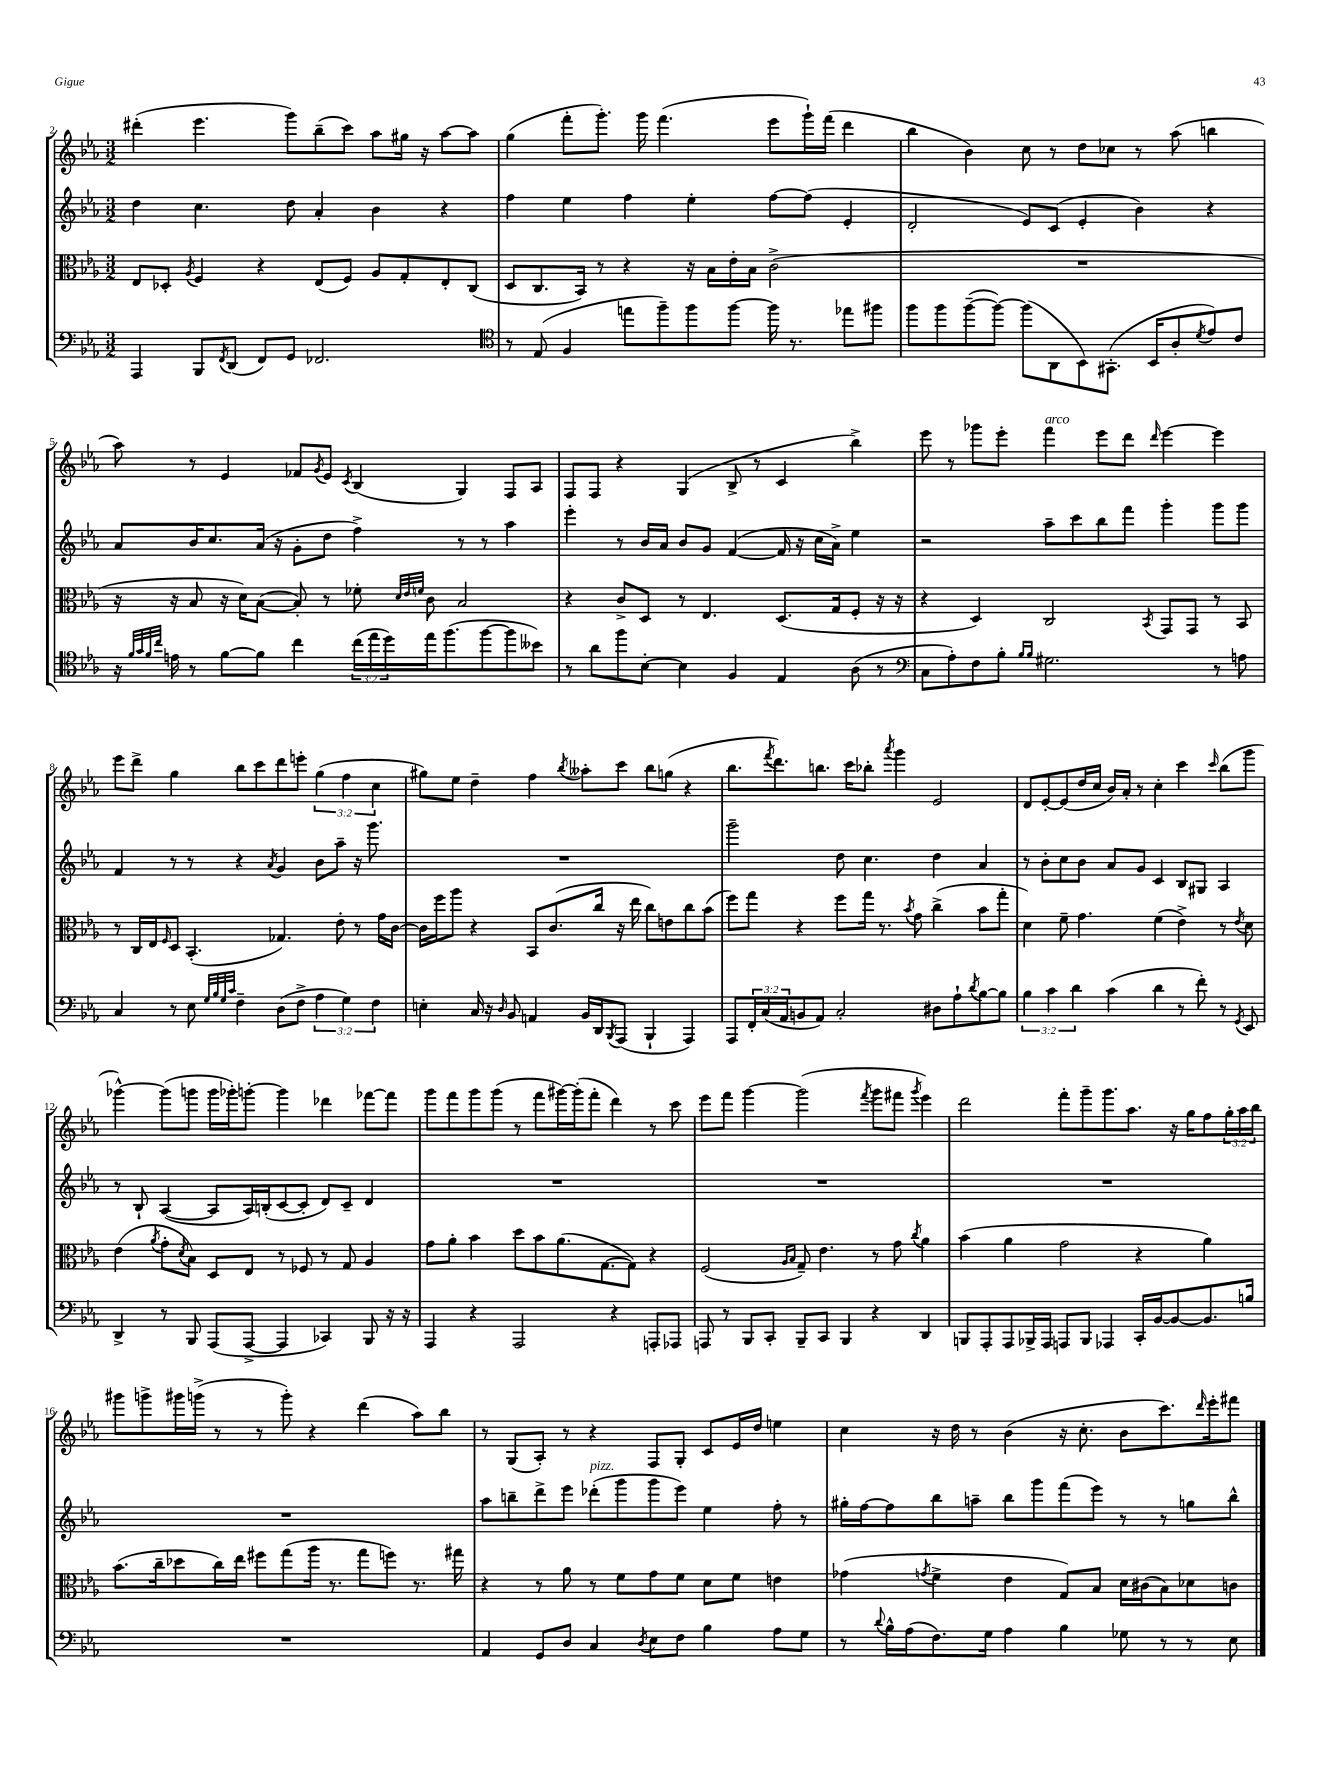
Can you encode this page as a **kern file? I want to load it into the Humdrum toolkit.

**kern	**kern	**kern	**kern
*staff4	*staff3	*staff2	*staff1
*clefF4	*clefC3	*clefG2	*clefG2
*k[b-e-a-]	*k[b-e-a-]	*k[b-e-a-]	*k[b-e-a-]
*M3/2	*M3/2	*M3/2	*M3/2
4AAA-/	8E-/L	4dd\	(4ddd#'\
.	8D-'/J	.	.
.	8qA-/	.	.
8BBB-/L	4F/	4.cc\	4.eee-\
8qFF/	.	.	.
(8DD/J	.	.	.
8FF/L)	4r	.	.
8GG/J	.	8dd\	8ggg\L)
2.FF-/	(8E-/L	4a-'/	(8bb-~\
.	8F/J)	.	8ccc\J)
.	8A-/L	4b-\	8aa-\L
.	8G'/	.	16gg#\Jk
.	.	.	16r
.	8E-'/	4r	[8aa-\L
.	(8C/J	.	8aa-\]J
=	=	=	=
*clefC4	*	*	*
8r	8D/L	4ff\	(4gg\
(8E-/	8.C/	.	.
4F/	.	4ee-\	8fff'\L
.	16BB-/Jk)	.	.
.	8r	.	8.ggg'\J)
8ee\L	4r	4ff\	.
.	.	.	16ggg\
8ff~\)	.	.	(4.fff\
8ff\	16r	4ee-'\	.
.	16B-\LL	.	.
[8ff\J	16e-'\	.	.
.	16B-\JJ	.	.
16ff\]	(2c^\	[8ff\L	8eee-\L
8.r	.	.	.
.	.	(8ff\]J	16ggg`\L)
.	.	.	(16fff\JJ
8ee-\L	.	4e-'/	4ddd\
8ff#\J	.	.	.
=	=	=	=
8ff\L	1.r	2d'/	4bb-\
8ff\	.	.	.
([8ff~\	.	.	4b-\)
8ff\_J)	.	.	.
(8ff\]L	.	8e-/L)	8cc\
8AA-\	.	(8c/J	8r
8BB-\)	.	4e-'/	8dd\L
(8.GG#'\J	.	.	8cc-\J
.	.	4b-\)	8r
16BB-/LK	.	.	.
8A-'/	.	.	(8aa-\
8qd/	.	.	.
8e-/)	.	4r	4bb\
8c/J	.	.	.
=	=	=	=
16r	16r	8a-/L	8aa-\)
32qqf/LLL	.	.	.
32qqg/	.	.	.
32qqf/	.	.	.
32qqcc/JJJ	.	.	.
16e\	16r	.	.
8r	8B-/	16b-/K	8r
.	.	8.cc/	.
[8f\L	16r	.	4e-/
.	16d\LK)	.	.
8f\]J	([8B-\J	(16a-/Jk	.
.	.	16r	.
4cc\	8B-'/])	8g'\L	8f-/L
.	.	.	8qg/
.	8r	8dd\J	8e-/J
.	.	.	8qc/
(24cc\LL	8f-'\	4ff^\)	(4B-/
24ee-\	.	.	.
24dd\)	.	.	.
.	32qqd/LLL	.	.
.	32qqe-/	.	.
.	32qqf/JJJ	.	.
16ee-\J	8c\	.	.
(8.ff\	.	.	.
.	2B-/	8r	4G/)
[8ff\	.	8r	.
8ff\]	.	4aa-\	8F/L
8b--\J)	.	.	8A-/J
=	=	=	=
8r	4r	4eee-'\	8F/L
8a-\L	.	.	8F/J
8ff\	8c^/L	8r	4r
[8B-'\J	8D/J	16b-/LL	.
.	.	16a-/JJ	.
4B-\]	8r	8b-/L	(4G/
.	4.E-/	8g/J	.
4F/	.	([4f/	8B-^/
.	.	.	8r
4E-/	(8.D/L	16f/]	4c/
.	.	16r	.
.	.	16cc\LL	.
.	16G/k	16a-^\JJ)	.
(8A-\	8F'/J	4ee-\	4bb-^\)
8r	16r	.	.
.	16r	.	.
=	=	=	=
*clefF4	*	*	*
8C\L	4r	2r	8eee-\
8A-'\)	.	.	8r
8F\	4D/)	.	8ggg-\L
8B-'\J	.	.	8eee-'\J
16qqB-/LL	.	.	.
16qqB-/JJ	.	.	.
2.G#\	2C/	8aa-~\L	4fff\
.	.	8ccc\	.
.	.	8bb-\	8eee-\L
.	.	8fff\J	8ddd\J
.	8qBB-/	.	16qqddd/
.	8GG/L	4ggg'\	[4eee-\
.	8GG/J	.	.
8r	8r	8ggg\L	4eee-\]
8A\	8BB-/	8ggg\J	.
=	=	=	=
4C/	8r	4f/	8eee-\L
.	16C/LL	.	8ddd^\J
.	16E-/J	.	.
.	16qqF/	.	.
8r	8D/J	8r	4gg\
8E-\	(4.BB-'/	8r	.
32qqG/LLL	.	.	.
32qqB-/	.	.	.
32qqG/	.	.	.
32qqc/JJJ	.	.	.
4F~\	.	4r	8bb-\L
.	.	.	8ccc\
.	.	8qa-/	.
(8D\L	4.G-/)	4g/	8ddd\
8F^\J	.	.	8eee'\J
6A-\	.	8b-\L	(6gg\
.	8e-'\	8aa-~\J	.
6G\)	.	.	6ff\
.	8r	16r	.
.	.	8.ggg\	.
6F\	.	.	6cc\
.	16g\LL	.	.
.	[16c\JJ	.	.
=	=	=	=
4E'\	16c\]LL	1.r	8gg#\L)
.	16ff\J	.	.
.	8aa-\J	.	8ee-\J
16C/	4r	.	4dd~\
16r	.	.	.
16qqD/	.	.	.
8BB-/	.	.	.
4AA/	8BB-/L	.	4ff\
.	(8.c/	.	.
.	.	.	8qbb-/
16BB-/LL	.	.	8aa--'\L
16DD/J	16cc/Jk	.	.
8qBBB-/	.	.	.
(8AAA-/J	16r	.	8ccc\J
.	16ee-\	.	.
4BBB-`/	8cc\L)	.	8bb-\L
.	8e\	.	(8gg\J
4AAA-/)	8cc\	.	4r
.	(8b-\J	.	.
=	=	=	=
8AAA-/L	8ff\L)	2ggg~\	8.bb-\L
24FF'/L	8gg\J	.	.
(24C/	.	.	.
.	.	.	8qfff/
.	.	.	8.ddd\)
24AA-/J	.	.	.
8BB/	4r	.	.
8AA-/J)	.	.	8.bb\J
2C'/	8ff\L	8dd\	.
.	.	.	16ccc\LK
.	16gg\Jk	4.cc\	8bb-'\J
.	8.r	.	.
.	.	.	8qaaa-/
.	.	.	4ggg\
.	8qb-/	.	.
.	8g\	.	.
8D#\L	(4cc^\	4dd\	2e-/
8A-`\	.	.	.
8qd/	.	.	.
[8B-\	8b-\L	4a-/	.
8B-\]J	8gg'\J	.	.
=	=	=	=
6B-\	4d\)	8r	8d/L
.	.	8b-'\L	[8e-'/
6c\	.	.	.
.	8f~\	8cc\	(8e-/]
6d\	.	.	.
.	4.g\	8b-\J	16dd/L
.	.	.	16cc/JJ
(4c\	.	8a-/L	16b-/LL)
.	.	.	16a-'/JJ
.	.	8g/J	8r
4d\	(4f\	4c/	4cc'\
8r	4e-^\)	8B-/L	4ccc\
8f'\)	.	8G#/J	.
.	.	.	16qqccc/
8r	8r	4A-/	(8bb-\L
8qGG/	8qe-/	.	.
8EE-/	8d\	.	8ggg\J
=	=	=	=
4DD^/	(4e-\	8r	[4ggg-^^\)
.	.	8B-`/	.
.	8qa-/	.	.
8r	8g'\L	([4A-/	(8ggg-\]L
.	8qd/	.	.
8BBB-/	8B-\J)	.	8ggg\J
(8AAA-/L	8D/L	8A-/]L	16ggg\LL
.	.	.	16ggg-'\J)
[8AAA-^/J	8E-/J	16A-/L)	[8ggg'\J
.	.	(16B'/J	.
4AAA-/]	8r	[8c/	4ggg\]
.	8F-/	8c'/]J	.
4CC-/)	8r	8d/L)	4ddd-\
.	8G/	8c~/J	.
8BBB-/	4A-/	4d/	[8fff-\L
16r	.	.	8fff-\]J
16r	.	.	.
=	=	=	=
4AAA-/	8g\L	1.r	8ggg\L
.	8a-'\J	.	8fff\
4r	4b-\	.	8ggg\
.	.	.	(8ggg\J
2AAA-/	8dd\L	.	8r
.	8b-\	.	8fff\L
.	(8.a-\	.	[16ggg#\L)
.	.	.	(16ggg#'\]J
.	.	.	8fff'\J
.	[8.G\	.	.
4r	.	.	4ddd\)
.	8G\]J)	.	.
8AAA'/L	4r	.	8r
8AAA-/J	.	.	8ccc\
=	=	=	=
8AAA/	(2F/	1.r	8eee-\L
8r	.	.	8fff\J
8BBB-/L	.	.	[4ggg\
8CC'/J	.	.	.
.	16qqA-/LL	.	.
.	16qqB-/JJ	.	.
8BBB-~/L	8G~/)	.	(2ggg\]
8CC/J	4.e-\	.	.
4BBB-/	.	.	.
.	.	.	8qfff/
4r	8r	.	8ggg\L
.	8g\	.	8fff#\J
.	8qcc/	.	8qggg/
4DD/	4a-\	.	4eee-\)
=	=	=	=
8BBB/L	(4b-\	1.r	2ddd\
8AAA-'/	.	.	.
8AAA-/	4a-\	.	.
16BBB-^/L	.	.	.
16AAA-/JJ	.	.	.
8AAA/L	2g\	.	8fff'\L
8BBB-/J	.	.	8ggg~\
4AAA-/	.	.	8.ggg\
.	.	.	8.aa-\J
16CC'/LL	4r	.	.
[16BB-/J	.	.	.
8BB-/_	.	.	16r
.	.	.	16gg\LK
8.BB-/]	4a-\)	.	8ff\
.	.	.	24gg'\L
.	.	.	24aa-\
16B/Jk	.	.	.
.	.	.	24bb-\JJ
=	=	=	=
1.r	(8.b-\L	1.r	8ggg#\L
.	.	.	8ggg^\
.	16cc~\k	.	.
.	8dd-\	.	16ggg#\L
.	.	.	(16ggg^\JJ
.	16cc\L)	.	8r
.	16ee-\JJ	.	.
.	8ff#\L	.	8r
.	(8gg\	.	8ggg'\)
.	16aa-\Jk	.	4r
.	8.r	.	.
.	8gg\L	.	(4ddd\
.	8ff\J)	.	.
.	8.r	.	8aa-\L)
.	.	.	8bb-\J
.	16gg#\	.	.
=	=	=	=
4AA-/	4r	8aa-\L	8r
.	.	8bb~\	(8G/L
8GG/L	8r	8ddd^\	8A-'/J)
8D/J	8a-\	8eee-\J	8r
4C/	8r	(8ddd-'\L	4r
.	8f\L	8ggg\	.
8qD/	.	.	.
8E-\L	8g\	8ggg\	8F/L
8F\J	8f\J	8eee-\J)	8G'/J
4B-\	8d\L	4ee-\	8c/L
.	8f\J	.	16e-/L
.	.	.	16dd/JJ
8A-\L	4e\	8ff'\	4ee\
8G\J	.	8r	.
=	=	=	=
8r	(4g-\	16gg#'\LL	4cc\
.	.	[16ff\J	.
8qqd/	.	.	.
16B-^^\LL	.	8ff\]	.
(16A-\J	.	.	.
.	8qg/	.	.
8.F\)	4f^\	8bb-\	16r
.	.	.	16dd\
.	.	8aa~\J	8r
16G\Jk	.	.	.
4A-\	4e-\	8bb-\L	(4b-\
.	.	8ggg\	.
4B-\	8G/L)	(8fff\	16r
.	.	.	8.cc'\
.	8B-/J	8eee-\J)	.
8G-\	16d\LL	8r	8b-\L
.	(16c#\J	.	.
8r	8B-\)	8r	8.ccc\)
8r	8d-\	8gg\L	.
.	.	.	16qqddd/
.	.	.	16eee-'\k
8E-\	8c\J	8bb-^^\J	8fff#\J
==	==	==	==
*-	*-	*-	*-
